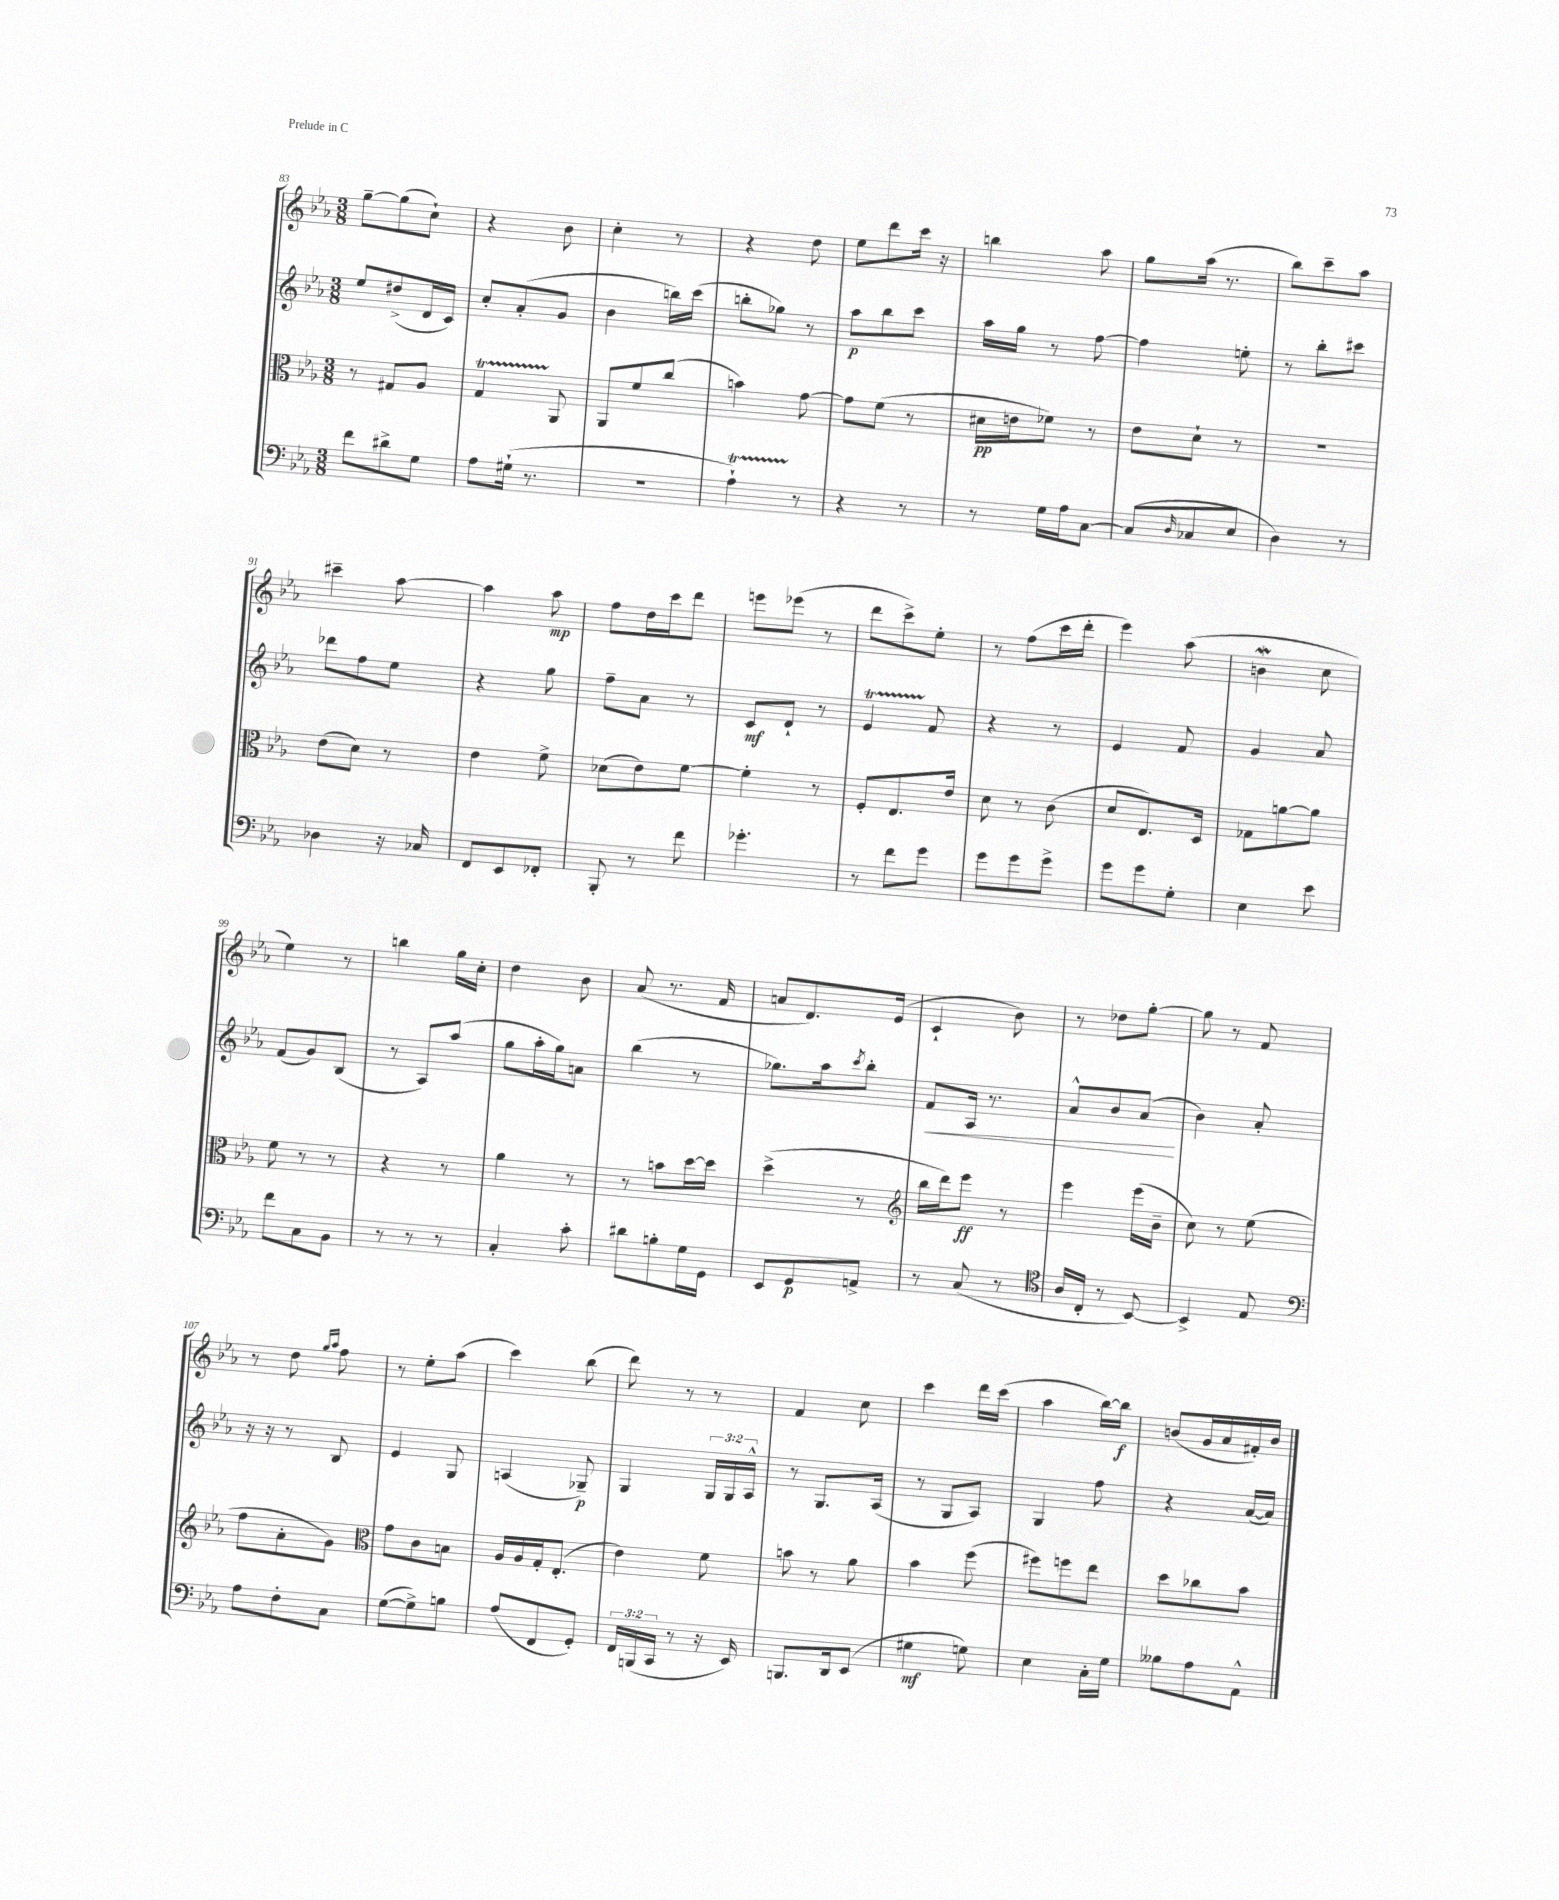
<<
\new StaffGroup <<
\new Staff = "s0" {
    \clef treble \key ees \major \numericTimeSignature \time 3/8
    g''8~-- g''8( c''8-!) |
    r4 bes'8 |
    c''4-. r8 |
    r4 d''8 |
    ees''8 d'''8 c'''16 r16 |
    b''4 aes''8 |
    g''8 aes''16( r8. |
    bes''8) c'''8-- aes''8 |
    cis'''4-- aes''8~ |
    aes''4 aes''8\mp |
    f''8 d''16 c'''16 d'''8 |
    e'''8 ees'''8( r8 |
    d'''8 c'''8->) ees''8-. |
    r8 f''8( c'''16 d'''16-. |
    ees'''4) aes''8( |
    b'4\mordent c''8 |
    ees''4) r8 |
    b''4 g''16 c''16-. |
    d''4 bes'8 |
    aes'8( r8. f'16 |
    a'8 d'8.) ees'16( |
    c'4-! bes'8) |
    r8 des''8 g''8~-. |
    g''8 r8 f'8 |
    r8 d''8 \grace { g''16 aes''16 } f''8 |
    r8 ees''8-. aes''8( |
    c'''4) bes''8( |
    d'''8) r8 r8 |
    f'4 c''8 |
    c'''4 d'''16 c'''16( |
    aes''4 bes''16~) bes''16\f |
    b'8( g'16 aes'16 fis'16-.) b'16 \bar "|." |
}
\new Staff = "s1" {
    \clef treble \key ees \major \numericTimeSignature \time 3/8 \override Staff.TupletNumber.text = #tuplet-number::calc-fraction-text
    ees''8 dis''8->( d'16 c'16) |
    c''8-. aes'8-.( g'8 |
    bes'4 b''16) c'''16( |
    b''8-. ges''8) r8 |
    aes''8\p bes''8 c'''8 |
    aes''16 g''16 r8 f''8~ |
    f''4 e''8-. |
    r8 bes''8-. cis'''8 |
    des'''8 f''8 ees''8 |
    r4 g''8 |
    f''8-- aes'8 r8 |
    c'8\mf d'8-! r8 |
    ees'4\startTrillSpan f'8\stopTrillSpan |
    r4 r8 |
    ees'4 f'8 |
    g'4 aes'8 |
    f'8( g'8) bes8( |
    r8 aes8) aes''8( |
    g''8 aes''16-. g''16) a'8 |
    bes''4( r8 |
    ges''8.) aes''16 \acciaccatura { c'''8 } bes''8-. |
    f'8\< aes16 r8. |
    aes'8-^ bes'8 aes'8\!( |
    bes'4) aes'8-. |
    r16 r16 r8 bes8 |
    ees'4 g8 |
    a4( ges8--\p) |
    g4 \tuplet 3/2 { g16 g16 aes16-^ } |
    r8 g8. aes16( |
    r8 g8 aes8) |
    g4 f''8 |
    r4 aes'16~( aes'16) \bar "|." |
}
\new Staff = "s2" {
    \clef alto \key ees \major \numericTimeSignature \time 3/8
    r8 gis8 aes8 |
    g4\startTrillSpan aes,8\stopTrillSpan |
    aes,8 f'8 c''8( |
    b'4) g'8~ |
    g'8 f'8( r8 |
    dis'16\pp e'16 fes'8) r8 |
    ees'8 d'8-! r8 |
    R4. |
    ees'8( d'8) r8 |
    ees'4 f'8-> |
    des'8( ees'8) f'8~ |
    f'4-. r8 |
    f8-. ees8. ees'16 |
    d'8 r8 c'8( |
    d'8 ees8.) d16 |
    ges8 a'8~ a'8 |
    f'8 r8 r8 |
    r4 r8 |
    aes'4 r8 |
    r8 b'8 d''16~ d''16 |
    d''4->( r8 |
    \clef treble bes''16 d'''16) ees'''8\ff r8 |
    ees'''4 ees'''16( bes'16-- |
    c''8) r8 ees''8( |
    f''8 aes'8-. g'8) |
    \clef alto g'8 c'8 b8 |
    aes16 aes16 g16-. ees8.-.( |
    ees'4) f'8 |
    b'8 r8 aes'8 |
    bes'4 f''8( |
    fis''8) f''8 ees''8 |
    d''8 ces''8 bes'8 \bar "|." |
}
\new Staff = "s3" {
    \clef bass \key ees \major \numericTimeSignature \time 3/8 \override Staff.TupletNumber.text = #tuplet-number::calc-fraction-text
    f'8 dis'8-> g8 |
    aes8 gis16-!( r8. |
    R4. |
    aes4-!\startTrillSpan) r8\stopTrillSpan |
    r4 r8 |
    r8 g16 aes16 c8~ |
    c8( \grace { d16 } ces8 ees8 |
    d4) r8 |
    des4 r16 ces16 |
    f,8 ees,8 fes,8-. |
    bes,,8-. r8 f'8 |
    ges'4.-. |
    r8 f'8 g'8 |
    g'8 g'8 g'8-> |
    g'8 g'8 g8-. |
    ees4 ees'8 |
    f'8 c8 bes,8 |
    r8 r8 r8 |
    c4-. c'8-. |
    dis'8 b8-. g16 g,16 |
    ees,8 g,8\p a,8-> |
    r8 c8( r8 |
    \clef tenor aes16 c16-. r8 bes,8~) |
    bes,4-> ees8 |
    \clef bass aes8 f8-. c8 |
    g8~( g8->) b8 |
    aes8( f,8 g,8-.) |
    \tuplet 3/2 { f,16 b,,16( c,16 } r8 r16 ees,16) |
    b,,8. d,16 ees,8( |
    gis4\mf g8) |
    ees4 c16-. g16 |
    beses8 aes8 aes,8-^ \bar "|." |
}
>>
>>
\layout { \context { \Score currentBarNumber = #83 } }
